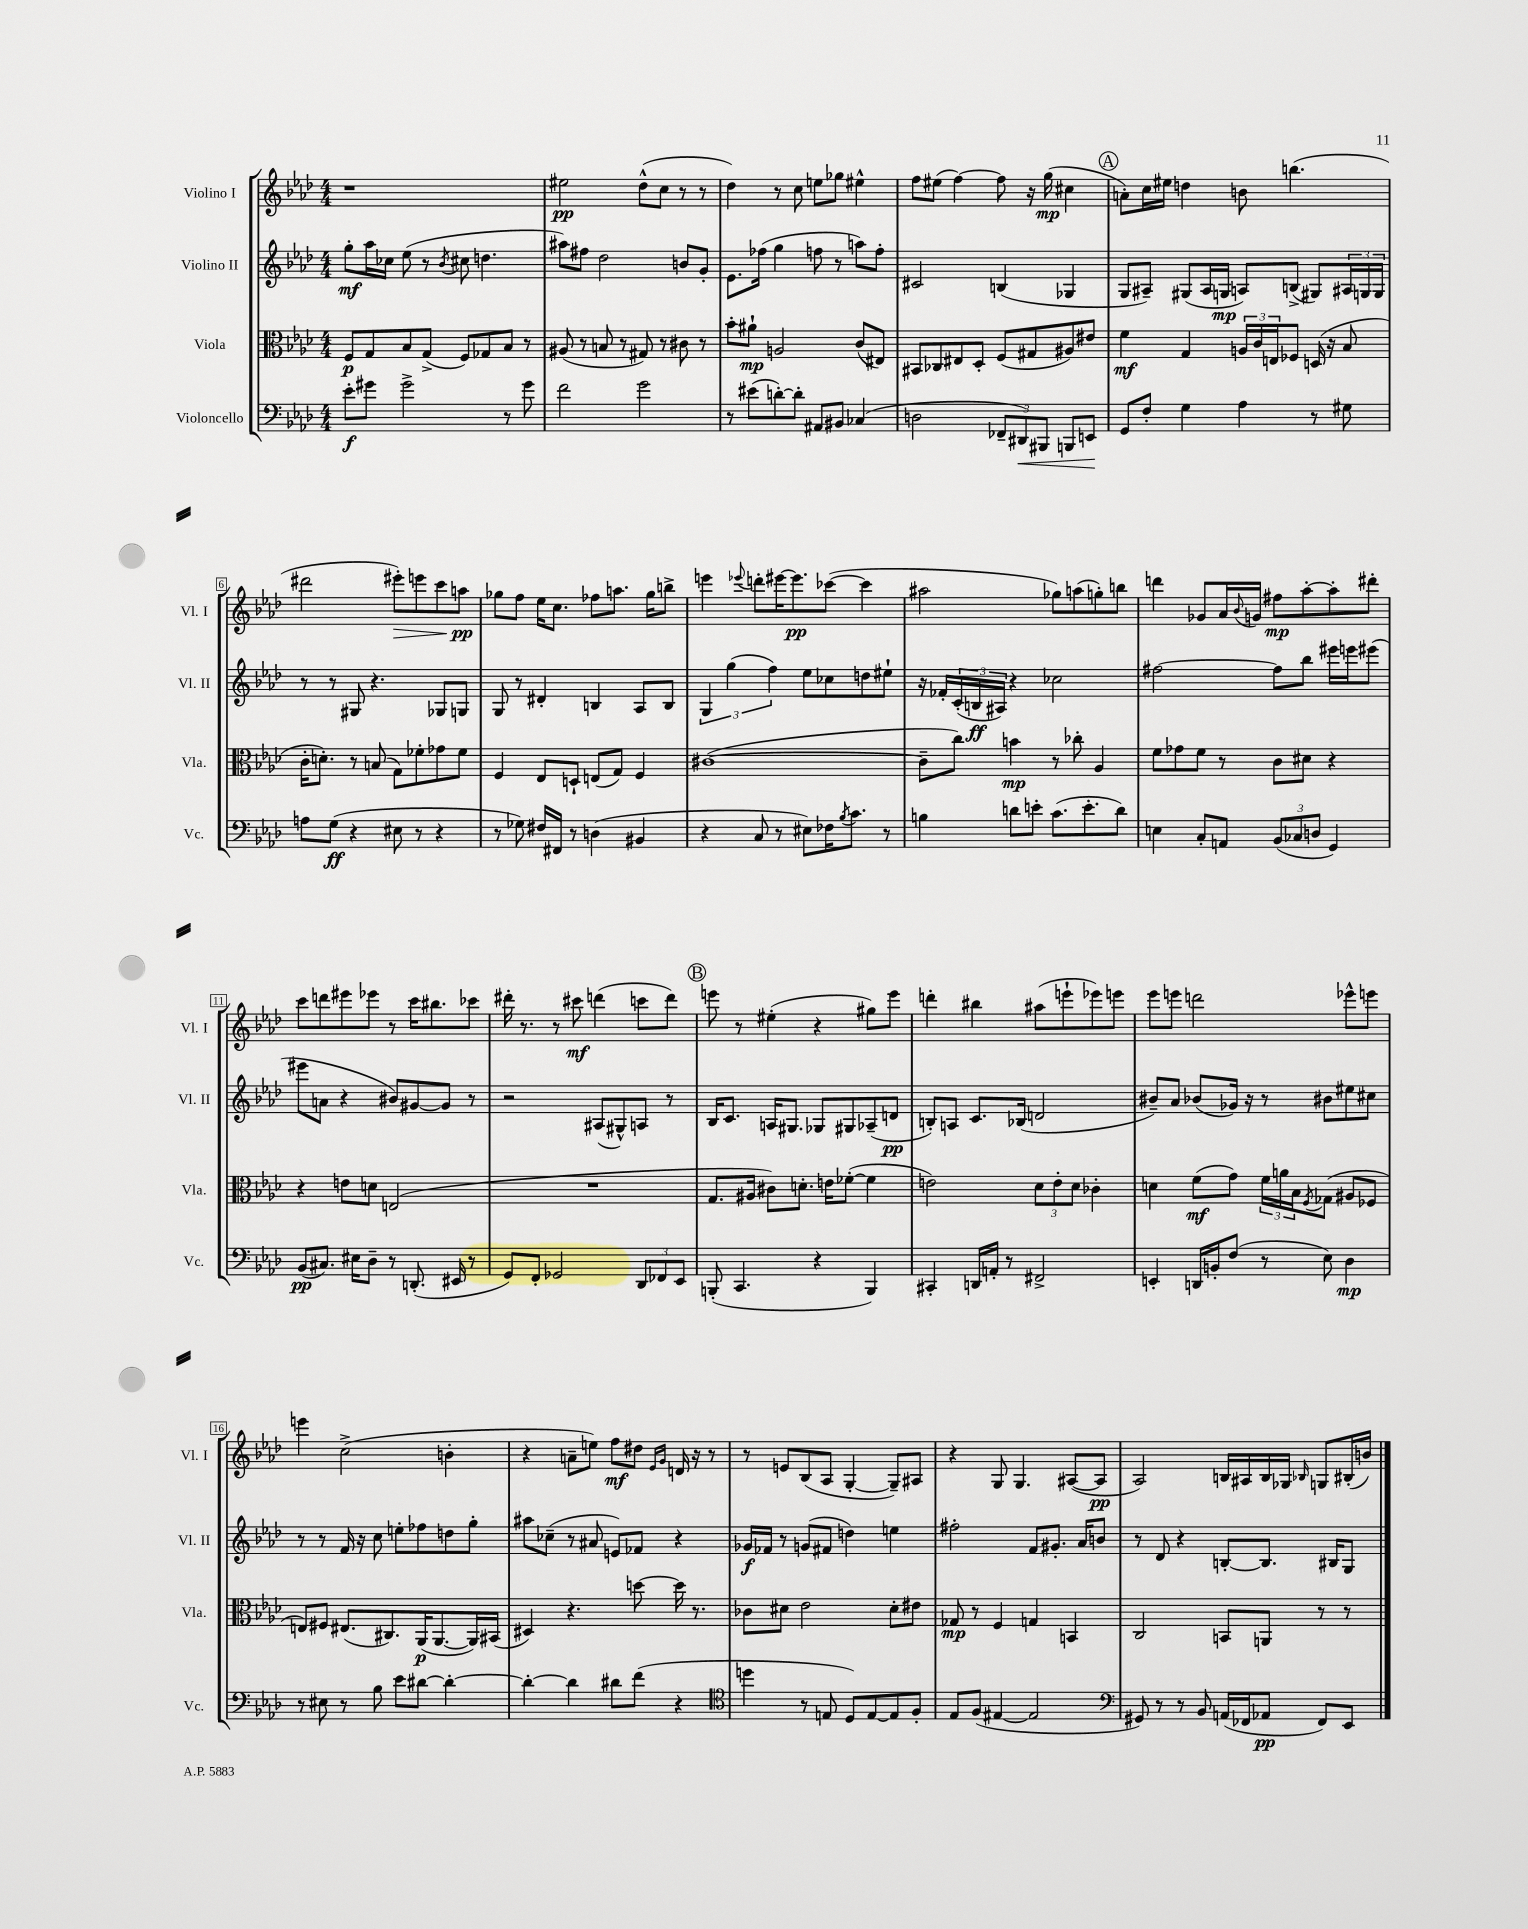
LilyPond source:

<<
\new StaffGroup <<
\new Staff = "s0" \with { instrumentName = "Violino I" shortInstrumentName = "Vl. I" } {
    \clef treble \key aes \major \numericTimeSignature \time 4/4
    r1 |
    eis''2\pp des''8-^( c''8 r8 r8 |
    des''4) r8 c''8 e''8 ges''8 eis''4-^ |
    f''8 eis''8( f''4~) f''8 r16 g''16\mp( cis''4 |
    \mark \markup { \circle "A" } a'8-.) c''16 eis''16 d''4 b'8 b''4.( |
    dis'''2 eis'''8-.\>) e'''8 c'''8 a''8\pp\! |
    ges''8 f''8 ees''16 c''8. fes''8 a''8. ges''16 b''8-> |
    e'''4 \appoggiatura { ees'''8 } d'''8-. eis'''16~ eis'''8.\pp ces'''8~( ces'''4 |
    ais''2 ges''8) a''8( g''8-.) b''8 |
    d'''4 ges'8 aes'16 \appoggiatura { bes'8 } g'16 fis''8\mp aes''8~-. aes''8-. dis'''8-. |
    c'''8 d'''8 eis'''8 ees'''8 r8 c'''16 bis''8. ces'''8 |
    dis'''16-. r8. r8 cis'''8\mf d'''4( c'''8 d'''8) |
    \mark \markup { \circle "B" } e'''8 r8 eis''4-.( r4 gis''8) e'''8 |
    d'''4-. bis''4 ais''8( e'''8-! ees'''8) e'''8 |
    ees'''8 e'''8 d'''2 ees'''8-^ e'''8 |
    e'''4 c''2->( b'4-. |
    r4 a'8-- e''8) f''8\mf dis''8 \grace { ees'16 g'16 } d'16 r16 r8 |
    r8 e'8 bes8( aes8 g4~-. g8--) ais8 |
    r4 g8 g4. ais8~( ais8\pp |
    aes2) b16 ais16 b16 ges16 \grace { bes16 } g8 bis16-.( b'16) \bar "|." |
}
\new Staff = "s1" \with { instrumentName = "Violino II" shortInstrumentName = "Vl. II" } {
    \clef treble \key aes \major \numericTimeSignature \time 4/4
    g''8-.\mf aes''16 ces''16 ees''8( r8 \acciaccatura { bes'8 } cis''8 d''4. |
    ais''8) fis''8 des''2 b'8 g'8-. |
    ees'8. fes''16( g''4 f''8 r8 a''8) f''8-. |
    cis'2 b4( ges4 |
    \mark \markup { \circle "A" } g8 ais8--) gis8( ais16 g16\mp a8) b8->( gis8) \tuplet 3/2 { ais16 g16 g16 } |
    r8 r8 gis8 r4. ges8 g8 |
    g8 r8 dis'4-. b4 aes8 b8 |
    \tuplet 3/2 { g4 g''4( f''4) } ees''8 ces''8 d''8 eis''8-! |
    r16 fes'16-. \tuplet 3/2 { c'16-.( b16\ff ais16) } r4 ces''2 |
    fis''2~ fis''8 bes''8 eis'''16 e'''16 eis'''8( |
    eis'''8 a'8 r4 bis'8) gis'8~ gis'8 r8 |
    r2 ais8( gis8-^) a8 r8 |
    \mark \markup { \circle "B" } bes16 c'8. a16 gis8. ges8 gis8 aes8--( d'8\pp |
    b8-.) a8 c'8. bes16( d'2 |
    bis'8--) aes'8 bes'8( ges'16) r16 r8 bis'8 eis''8 cis''8 |
    r8 r8 f'16 r16 c''8 e''8-. fes''8 d''8 g''8-. |
    ais''8 ces''8--( r8 ais'8 e'8) fes'8 r4 |
    ges'16\f fes'16 r8 g'8( fis'8 d''4) e''4 |
    fis''2-. f'8 gis'8.-. aes'16 b'8 |
    r8 des'8 r4 b8~-. b8. bis16 g8 \bar "|." |
}
\new Staff = "s2" \with { instrumentName = "Viola" shortInstrumentName = "Vla." } {
    \clef alto \key aes \major \numericTimeSignature \time 4/4
    f8\p g8 bes8 g8->( f8) ges8 bes8 r8 |
    ais8( r8 b8 r8 gis8) r8 cis'8 r8 |
    bes'8-. ais'8-!\mp a2 c'8( eis8) |
    bis,8 ces8 eis8 des8-. f8( gis8 ais8) eis'8 |
    \mark \markup { \circle "A" } f'4\mf g4 \tuplet 3/2 { a16 c'16 e16 } fes8 d16( r16 bes8 |
    c'16-. d'8.-.) r8 b8( g8) fes'8-. ges'8 fes'8 |
    f4 ees8 d8-! e8( g8) f4 |
    cis'1~( |
    cis'8-- c''8) b'4\mp r8 ces''8-. aes4 |
    f'8 ges'8 f'8 r8 c'8 dis'8 r4 |
    r4 e'8 d'8 e2( |
    R1 |
    \mark \markup { \circle "B" } g8. ais16 cis'8) d'8.-. e'16 fes'8~-.( fes'4 |
    e'2) \tuplet 3/2 { des'8 e'8-. des'8 } ces'4-. |
    d'4 f'8\mf( g'8) \tuplet 3/2 { f'16 a'16 bes16 } \acciaccatura { f8 } ges8( ais8 fes8 |
    e8) fis8 eis8.( cis8.) aes,16\p( aes,8.~ aes,16) bis,16( |
    dis4) r4. d''8~ d''16 r8. |
    ces'8 dis'8 ees'2 dis'8-. eis'8 |
    ges8\mp r8 f4 g4 b,4 |
    c2 b,8 a,8 r8 r8 \bar "|." |
}
\new Staff = "s3" \with { instrumentName = "Violoncello" shortInstrumentName = "Vc." } {
    \clef bass \key aes \major \numericTimeSignature \time 4/4
    ees'8-.\f gis'8 gis'2-> r8 gis'8 |
    f'2 g'2 |
    r8 eis'8( d'8~-.) d'8-. ais,8 bis,8 ces4( |
    d2 \tuplet 3/2 { fes,8-- dis,8\<) bis,,8 } b,,8 e,8\! |
    \mark \markup { \circle "A" } g,8 f8-. g4 aes4 r8 gis8 |
    a8 g8\ff( r4 eis8 r8 r4 |
    r8 ges8) fis16 fis,16 r8 d4( bis,4 |
    r4 c8 r8 eis8) fes16 \acciaccatura { bes8 } c'8. r8 |
    b4 d'8 e'8-. c'8.( e'8.-. d'8) |
    e4 c8-. a,8 \tuplet 3/2 { bes,8( ces8 d8 } g,4) |
    bes,8\pp( cis8.) eis16 des8-- r8 d,8.-.( eis,16 r8 |
    g,8) f,8-. ges,2 \tuplet 3/2 { des,8 fes,8 ees,8 } |
    \mark \markup { \circle "B" } b,,8-.( c,4. r4 b,,4) |
    cis,4-. d,16 a,16-. r8 fis,2-> |
    e,4-. d,16 b,16-. f8( r8 ees8) des4\mp |
    r8 eis8 r8 bes8 ees'8 dis'8~ dis'4~-. |
    dis'4~-. dis'4 dis'8 f'8( r4 |
    \clef tenor d''4 r8 e8 des8) e8~ e8 f8-. |
    ees8 f8( eis4~ eis2 |
    \clef bass gis,8) r8 r8 bes,8 a,16( fes,16 aes,8\pp fes,8) ees,8 \bar "|." |
}
>>
>>
\layout { \context { \Score \override BarNumber.stencil = #(make-stencil-boxer 0.1 0.3 ly:text-interface::print) } }
